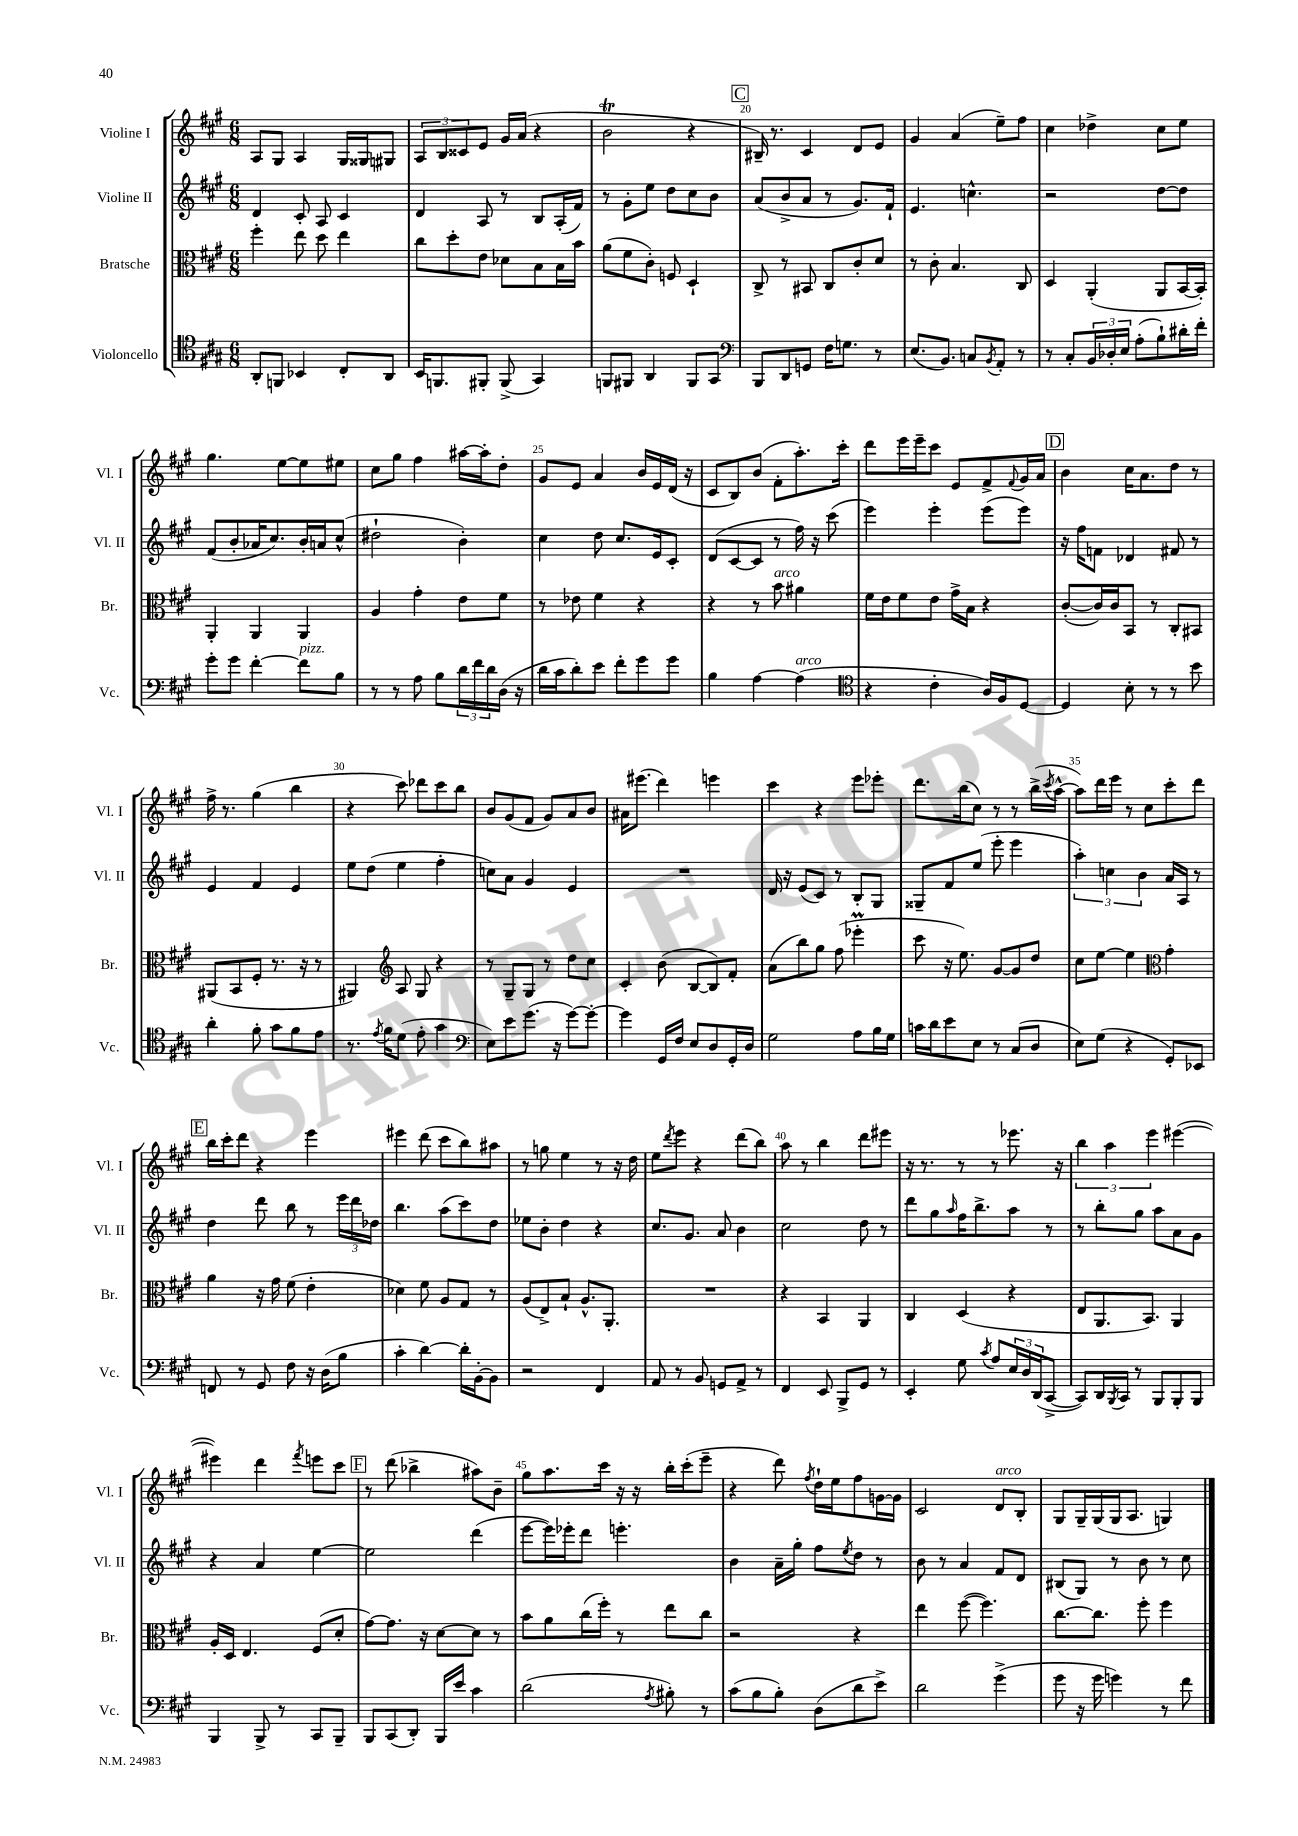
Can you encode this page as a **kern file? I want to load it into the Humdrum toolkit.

**kern	**kern	**kern	**kern
*staff4	*staff3	*staff2	*staff1
*clefC4	*clefC3	*clefG2	*clefG2
*k[f#c#g#]	*k[f#c#g#]	*k[f#c#g#]	*k[f#c#g#]
*M6/8	*M6/8	*M6/8	*M6/8
8AA'	4ff#'	4d	8A
8FF	.	.	8G#
4BB-	8ee	8c#'	4A
.	8dd	8A	.
8C#'	4ee	4c#	16G#
.	.	.	16G##
8AA	.	.	8G#
=	=	=	=
16BB	8cc#	4d	12A
8.FF	.	.	.
.	.	.	12B
.	8dd'	.	.
.	.	.	12c##
8FF#'	8e	8A	8e
(8FF#^	8d-	8r	16g#
.	.	.	(16a
4GG#)	8B	8B	4r
.	16B	(16A'	.
.	16b	16f#)	.
=	=	=	=
8FF	(8a	8r	2b
8FF#	8f#	8g#'	.
4AA	8c#')	8ee	.
.	8F	8dd	.
8FF#	4D`	8cc#	4r
8GG#	.	8b	.
=	=	=	=
*clefF4	*	*	*
8BBB	8C#^	(8a	16B#~)
.	.	.	8.r
8DD	8r	8b^	.
8GG	8BB#	8a	4c#
16F#	8C#	8r	.
8.G	.	.	.
.	8c#'	8.g#)	8d
8r	8d	.	8e
.	.	16f#`	.
=	=	=	=
(8.E	8r	4.e	4g#
.	8c#'	.	.
8.BB)	.	.	.
.	4.B	.	(4a
8C	.	4.cc^^	.
8qBB	.	.	.
8AA'	.	.	8ee~)
8r	8C#	.	8ff#
=	=	=	=
8r	4D	2r	4cc#
8C#'	.	.	.
24BB	(4AA'	.	4dd-^
24D-'	.	.	.
24E	.	.	.
(8A'	.	.	.
8B`)	8AA	[8dd	8cc#
16d#'	[16BB	8dd]	8ee
16f#'	16BB'])	.	.
=	=	=	=
8g#'	4AA'	(8f#	4.gg#
8g#	.	8b'	.
[4f#'	4AA	16a-	.
.	.	8.cc#)	.
.	.	.	[8ee
8f#]	4AA	16b'	8ee]
.	.	16a	.
8B	.	(8cc#^^	8ee#
=	=	=	=
8r	4A	2dd#`	8cc#
8r	.	.	8gg#
8A	4g#'	.	4ff#
8B	.	.	.
24d	8e	4b')	[16aa#
24f#	.	.	.
.	.	.	16aa#']
24d	.	.	.
(16D	8f#	.	8dd'
16r	.	.	.
=	=	=	=
16d	8r	4cc#	8g#
16c#	.	.	.
8d')	8e-	.	8e
8e	4f#	8dd	4a
8f#'	.	8.cc#	.
8g#	4r	.	16b
.	.	16e	16e
8g#	.	8c#'	(16d
.	.	.	16r
=	=	=	=
4B	4r	(8d	8c#
.	.	[8c#	8B)
[4A	8r	8c#]	(8b
.	8b	8r	8f#'
(4A]	4a#	16ff#)	8.aa')
.	.	16r	.
.	.	(8ccc#	.
.	.	.	16ccc#'
=	=	=	=
*clefC4	*	*	*
4r	16f#	4eee)	8ddd
.	16e	.	.
.	8f#	.	16eee
.	.	.	16eee~
4c#'	8e	4eee'	8ccc#
.	16g#^	.	8e
.	16B	.	.
16A)	4r	(8eee	8f#^
16F#	.	.	.
.	.	.	8qqf#
[8D	.	8eee)	16g#
.	.	.	16a
=	=	=	=
4D]	([8c#'	16r	4b
.	.	16ff#	.
.	16c#])	8f	.
.	16c#	.	.
8B'	8BB	4d-	16cc#
.	.	.	8.a
8r	8r	.	.
8r	8C#'	8f#	8dd
8b	8BB#	8r	8r
=	=	=	=
4a'	(8AA#	4e	16ff#^
.	.	.	8.r
.	8BB	.	.
8f#'	8F#'	4f#	(4gg#
8g#	8.r	.	.
8f#	.	4e	4bb
.	16r	.	.
8e	8r	.	.
=	=	=	=
8.r	4AA#)	8ee	4r
.	.	(8dd	.
8qe	.	.	.
16f#	.	.	.
*	*clefG2	*	*
(8d	8A	4ee	8ccc#)
8e'	8G#	.	8ddd-
4g#	4r	4ff#'	8ccc#
.	.	.	8bb
=	=	=	=
*clefF4	*	*	*
8E)	8r	8cc)	8b
8e	8G#~	8a	(8g#
(8.g#	8G#	4g#	8f#
.	8r	.	8g#)
16r	.	.	.
[8g#)	8dd	4e	8a
8g#'_	8cc#	.	8b
=	=	=	=
4g#]	4c#'	2.r	16a#
.	.	.	(8.eee#
16GG#	(8b	.	4ddd)
16F#	.	.	.
8E	[8B	.	.
8D	8B])	.	4eee
16GG#'	8f#'	.	.
16D	.	.	.
=	=	=	=
2G#	(8a	16d	4ccc#
.	.	16r	.
.	8bb)	(8e	.
.	8gg#	8c#)	4r
.	(8ff#	8r	.
8A	4eee-'	8B'	8eee
16B	.	8G#	8eee-'
16G#	.	.	.
=	=	=	=
16c	8ccc#	8G##~	8.ddd
16d	.	.	.
8e	16r	8f#	.
.	8.ee)	.	(16bb
8E	.	(8ee	8cc#)
8r	[8g#	8eee'	8r
(8C#	8g#]	4eee	8r
8D	8dd	.	(16bb^
.	.	.	8qccc#
.	.	.	[16aa^^
=	=	=	=
8E)	8cc#	6aa')	8aa])
(8G#	[8ee	.	16ddd
.	.	6cc	.
.	.	.	16eee
4r	4ee]	.	8r
.	.	6b	.
.	.	.	8cc#
*	*clefC3	*	*
8GG#')	4g#'	16a	8ccc#'
.	.	16A	.
8EE-	.	8r	8ddd
=	=	=	=
8FF	4a	4dd	16bb
.	.	.	16ccc#'
8r	.	.	8ddd
8GG#	16r	8ddd	4r
.	16g#	.	.
8F#	(8f#	8bb	.
16r	4e'	8r	4eee
(16D	.	.	.
8B	.	24eee	.
.	.	24ddd	.
.	.	24dd-	.
=	=	=	=
4c#'	4d-)	4.bb	4eee#
[4d)	8f#	.	(8ddd
.	8A	(8aa	8ccc#
16d']	8G#	8ccc#)	8bb)
[16BB'	.	.	.
8BB]	8r	8dd	8aa#
=	=	=	=
2r	(8A	8ee-	8r
.	8E^)	8b'	8gg
.	8B`	4dd	4ee
.	8.A^^	.	.
4FF#	.	4r	8r
.	8.AA'	.	.
.	.	.	16r
.	.	.	16dd
=	=	=	=
8AA	2.r	8.cc#	8ee
.	.	.	8qddd
8r	.	.	8eee
.	.	8.g#	.
8BB	.	.	4r
8GG	.	8a	.
8AA^	.	4b	(8ddd
8r	.	.	8bb)
=	=	=	=
4FF#	4r	2cc#	8aa
.	.	.	8r
8EE	4BB	.	4bb
8BBB^	.	.	.
8GG#	4AA	8dd	8ddd
8r	.	8r	8eee#
=	=	=	=
4EE'	4C#	8ddd	16r
.	.	.	8.r
.	.	8gg#	.
.	.	16qqaa	.
8G#	(4D	16ff#	8r
.	.	8.bb^	.
8qc#	.	.	.
8A	.	.	8r
24E	4r	8aa	8.eee-
24D	.	.	.
(24DD	.	.	.
[8CC#^	.	8r	.
.	.	.	16r
=	=	=	=
8CC#])	8E	8r	6bb
16DD	8.AA	8bb'	.
.	.	.	6aa
8qBBB	.	.	.
16CC#	.	.	.
8r	.	8gg#	.
.	8.BB)	.	.
.	.	.	6eee
8BBB	.	8aa	.
8BBB'	4AA	8a	([4eee#
8BBB	.	8g#	.
=	=	=	=
4BBB	16A'	4r	4eee#])
.	16D	.	.
.	4.E	.	.
8BBB^	.	4a	4ddd
8r	.	.	.
.	.	.	8qfff#
8CC#	(8F#	[4ee	8eee
8BBB~	8d'	.	8ccc#
=	=	=	=
8BBB	[8g#)	2ee]	8r
(8CC#	8.g#]	.	(8ddd
8DD')	.	.	4bb-^
.	16r	.	.
16BBB	[8d	.	.
16e	.	.	.
4c#	8d]	(4ddd	8aa#)
.	8r	.	8b~
=	=	=	=
(2d	8b	[8eee	8gg#
.	8a	16eee])	8.aa
.	.	16eee-'	.
.	(16cc#	8ddd	.
.	16ff#')	.	16ccc#
.	8r	4.eee'	16r
.	.	.	16r
8qA	.	.	.
8B#')	8ee	.	16bb'
.	.	.	(16ccc#'
8r	8cc#	.	8eee~
=	=	=	=
(8c#	2r	4b	4r
8B	.	.	.
8B')	.	16a~	8ddd)
.	.	16gg#'	.
.	.	.	8qff#
(8D	.	8ff#	16dd`
.	.	.	16ee
.	.	8qee	.
8d	4r	8dd	8ff#
8e^)	.	8r	[16g
.	.	.	16g]
=	=	=	=
2d	4ee	8b	2c#
.	.	8r	.
.	([8ff#	4a	.
.	4.ff#])	.	.
(4g#^	.	8f#	8d
.	.	8d	8B'
=	=	=	=
8g#	[8.cc#	(8B#	8G#
16r	.	8G#)	16G#~
16g#	8.cc#]	.	(16G#
4g)	.	8r	16G#
.	.	.	8.A
.	8ff#'	8b	.
8r	4ff#	8r	4G)
8f#	.	8cc#	.
==	==	==	==
*-	*-	*-	*-
